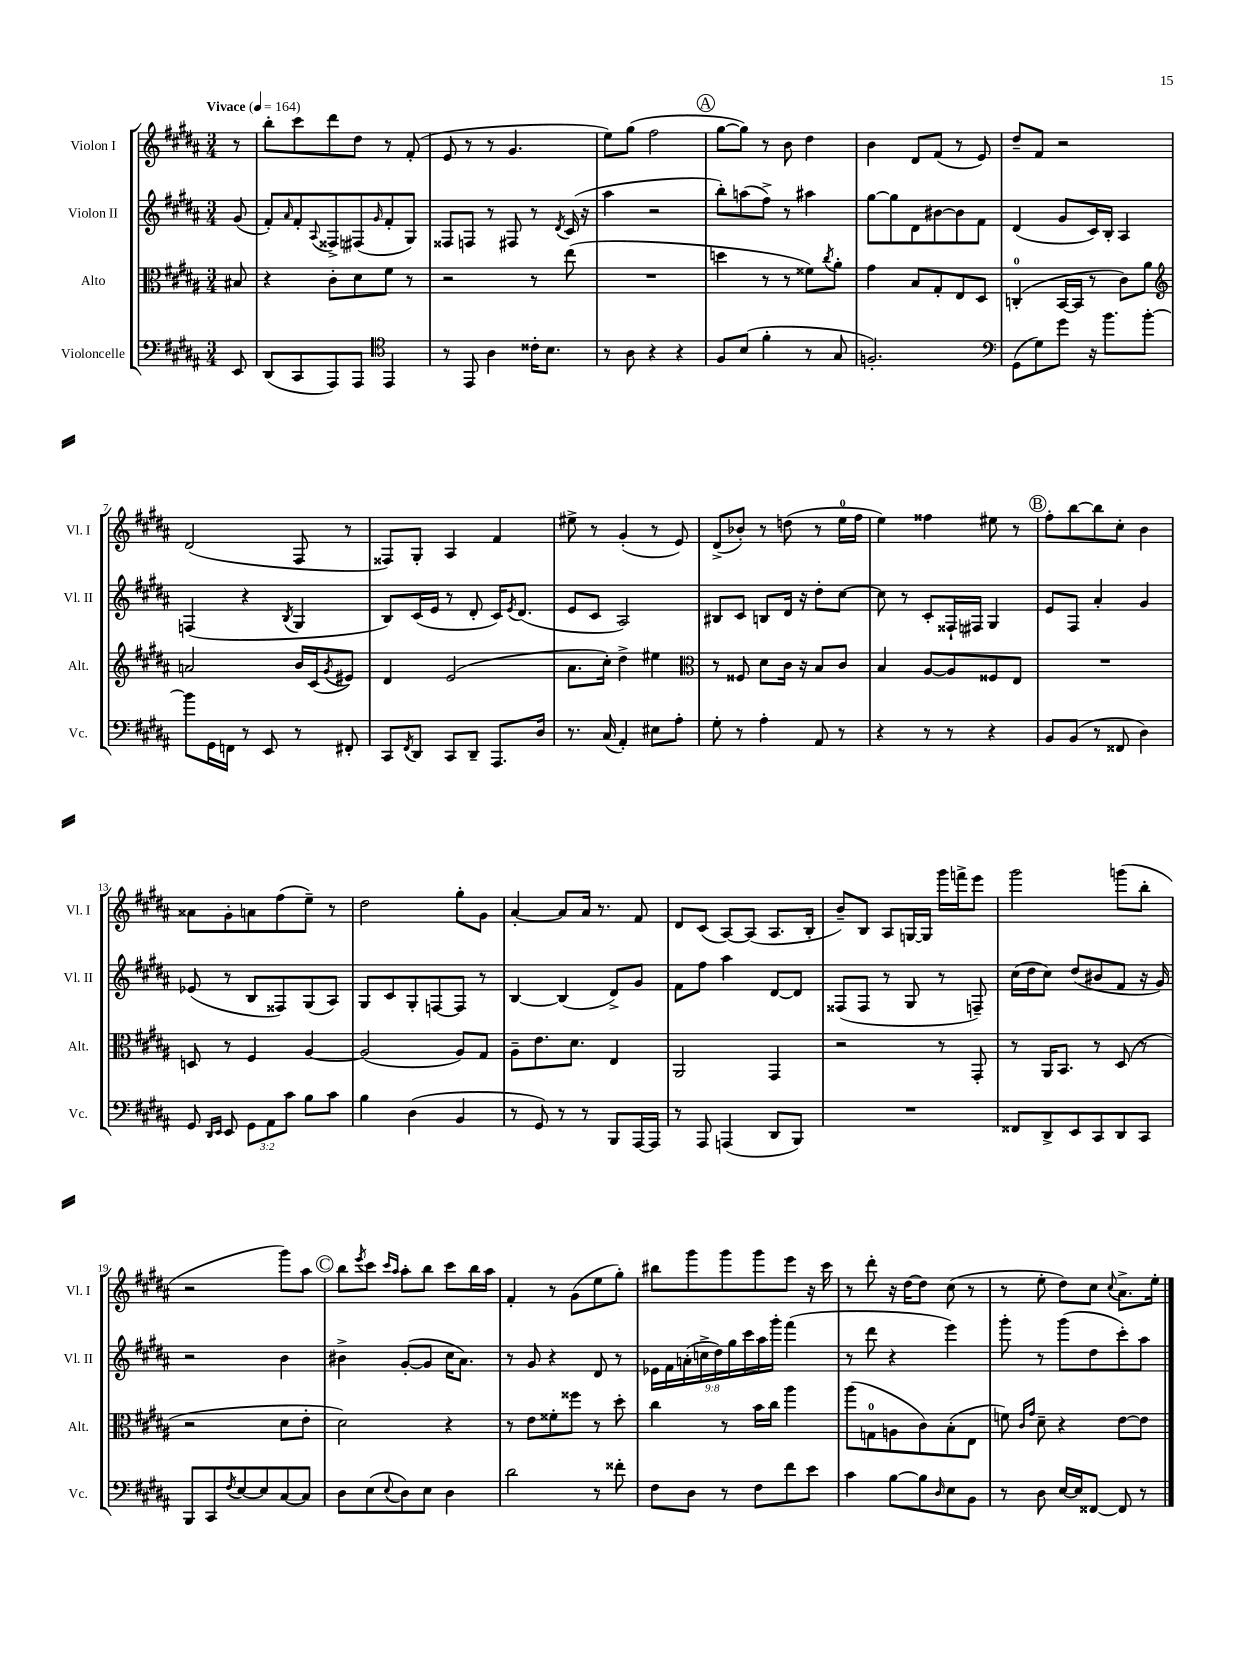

**kern	**kern	**kern	**kern
*part4	*part3	*part2	*part1
*staff4	*staff3	*staff2	*staff1
*I"Violoncelle	*I"Alto	*I"Violon II	*I"Violon I
*I'Vc.	*I'Alt.	*I'Vl. II	*I'Vl. I
*clefF4	*clefC3	*clefG2	*clefG2
*k[f#c#g#d#a#]	*k[f#c#g#d#a#]	*k[f#c#g#d#a#]	*k[f#c#g#d#a#]
*M3/4	*M3/4	*M3/4	*M3/4
*MM164	*MM164	*MM164	*MM164
=	=	=	=
!	!	!	!LO:TX:a:B:t=Vivace
8EE/	8B#X/	(8g#/	8r
=1	=1	=1	=1
(8DD#/L	4r	8f#'/L)	8bb'\L
.	.	16qqa#/	.
8CC#/	.	8f#'/	8ccc#\
.	.	8qqA#/	.
8AAA#/)	8c#'\L	8F##X^/	8ddd#\
8AAA#/J	8d#\	(8F#X/	8dd#\J
*clefC4	*	*	*
.	.	16qqg#/	.
4EE/	8f#\J	8f#'/	8r
.	8r	8G#/J)	(8f#'/
=2	=2	=2	=2
8r	2r	8F##X/L	8e/
8EE/	.	8Fn/J	8r
4A#\	.	8r	8r
.	.	8F#X/	4.g#/
16c##X'\KL	8r	8r	.
8.B\J	.	.	.
.	.	8qd#/	.
.	(8ee\	(16c#/	.
.	.	16r	.
=3	=3	=3	=3
8r	2.r	4aa#\	8ee\L)
8A#\	.	.	(8gg#\J
4r	.	2r	2ff#\
4r	.	.	.
!!LO:REH:place=s1:t=A
=4	=4	=4	=4
8F#/L	4ddn\	8bb'\L)	[8gg#\L
(8B/J	.	(8aan\	8gg#\J])
4f#'\	8r	8ff#^\J)	8r
.	8r	8r	8b\
8r	8f##X\L)	4aa#X\	4dd#\
.	8qcc#/	.	.
8G#/	8a#'\J	.	.
=5	=5	=5	=5
2.Fn'/)	4g#\	[8gg#\L	4b\
.	.	8gg#\]	.
.	8B/L	8d#\	8d#/L
.	8G#'/	[8b#X\	(8f#/J
.	8E/	8b#\]	8r
.	8D#/J	8f#\J	8e/)
=6	=6	=6	=6
*clefF4	*	*	*
(8GG#\L	(4Cn'/	(4d#/	8dd#~/L
8G#\)	.	.	8f#/J
8g#\J	[16BB/LL	8g#/L	2r
.	16BB/JJ]	.	.
16r	8r	16c#/L)	.
8.b\L	.	16B'/JJ	.
.	8c#\L)	4A#/	.
[8b'\J	8a#\J	.	.
!!LO:LB:g=z
=7	=7	=7	=7
*	*clefG2	*	*
8b\L]	2an/	(4Fn/	(2d#/
16GG#\L	.	.	.
16FFn\JJ	.	.	.
8r	.	4r	.
8EE/	.	.	.
.	.	8qB/	.
8r	16b/LL	4G#/	8F#/
.	(16c#/J	.	.
.	8qg#/	.	.
8FF#X'/	8e#X/J)	.	8r
=8	=8	=8	=8
8CC#/L	4d#/	8B/L)	8F##X/L)
8qFF#/	.	.	.
8DD#/J	.	(16c#/L	8G#'/J
.	.	16e/JJ	.
8CC#/L	(2e/	8r	4A#/
8DD#~/J	.	8d#'/	.
8.AAA#/L	.	16c#/KL)	4f#/
.	.	8qe/	.
.	.	(8.d#/J	.
16D#/Jk	.	.	.
=9	=9	=9	=9
8.r	8.a#\L	8e/L	8ee#X^\
.	.	8c#/J	8r
(16C#/	16cc#'\Jk)	.	.
4AA#'/)	4dd#^\	2A#/)	(4g#'/
8E#X\L	4ee#X\	.	8r
8A#'\J	.	.	8e/)
=10	=10	=10	=10
*	*clefC3	*	*
8G#'\	8r	8B#X/L	(8d#^/L
8r	8F##X/	8c#/J	8b-X'/J)
4A#'\	8d#\L	8Bn/L	8r
.	16c#\Jk	16d#/Jk	(8ddn\
.	16r	16r	.
8AA#/	8B/L	8dd#'\L	8r
8r	8c#/J	[8cc#\J	16ee\LL
.	.	.	16ff#\JJ
=11	=11	=11	=11
4r	4B/	8cc#\]	4ee\)
.	.	8r	.
8r	[8A#/L	8c#'/L	4ff##X\
8r	8A#/]	16F##X`/L	.
.	.	16F#X/JJ	.
4r	8F##X/	4G#/	8ee#X\
.	8E/J	.	8r
!!LO:REH:place=s1:t=B
=12	=12	=12	=12
8BB/L	2.r	8e/L	8ff#'\L
(8BB/J	.	8F#/J	[8bb\
8r	.	4a#'/	8bb\]
8FF##X/	.	.	8cc#'\J
4D#\)	.	4g#/	4b\
!!LO:LB:g=z
=13	=13	=13	=13
8GG#/	8Dn/	(8e-X/	8a##X\L
16qqDD#/LL	.	.	.
16qqEE/JJ	.	.	.
8EE/	8r	8r	8g#'\
12GG#\L	4F#/	8B/L	8an\
12AA#\	.	.	.
.	.	8F##X/)	(8ff#\
12c#\J	.	.	.
8B\L	[4A#/	(8G#/	8ee~\J)
8c#\J	.	8A#/J)	8r
=14	=14	=14	=14
4B\	(2A#/]	8G#/L	2dd#\
.	.	8c#/	.
(4D#\	.	8G#'/	.
.	.	[8Fn/	.
4BB/	8A#/L)	8F/J]	8gg#'\L
.	8G#/J	8r	8g#\J
=15	=15	=15	=15
8r	8A#~\L	[4B/	[4a#'/
8GG#/)	8.e\	.	.
8r	.	(4B/]	8a#/L]
.	8.d#\J	.	.
8r	.	.	16a#/Jk
.	.	.	8.r
8BBB/L	4E/	8d#^/L)	.
[16AAA#/L	.	8g#/J	8f#/
16AAA#/JJ]	.	.	.
=16	=16	=16	=16
8r	2AA#/	8f#\L	8d#/L
8AAA#/	.	8ff#\J	(8c#/J
(4AAAn/	.	4aa#\	[8A#/L)
.	.	.	(8A#/J]
8DD#/L	4GG#/	[8d#/L	8.A#/L
8BBB/J)	.	8d#/J]	.
.	.	.	16B'/Jk
=17	=17	=17	=17
2.r	2r	(8F##X/L	8b~/L)
.	.	8F##/J	8B/J
.	.	8r	8A#/L
.	.	8G#/	[16Gn/L
.	.	.	16G/JJ]
.	8r	8r	16ggg#\LL
.	.	.	16fffn^\J
.	8GG#'/	8Fn~/)	8eee\J
=18	=18	=18	=18
8FF##X/L	8r	(16cc#\LL	2ggg#\
.	.	16dd#\J	.
8DD#^/	16AA#/KL	8cc#\J)	.
.	8.BB/J	.	.
8EE/	.	(8dd#/L	.
8CC#/	8r	8b#X/	.
8DD#/	(8D#/	8f#/J	(8gggn\L
8CC#/J	8r	16r	8bb'\J
.	.	16g#/)	.
!!LO:LB:g=z
=19	=19	=19	=19
8BBB/L	2r	2r	2r
8CC#/	.	.	.
8qF#/	.	.	.
[8E/	.	.	.
8E/]	.	.	.
[8C#/	8d#\L	4b\	8ggg#\L)
8C#/J]	8e'\J	.	8aa#\J
!!LO:REH:place=s1:t=C
=20	=20	=20	=20
8D#\L	2d#\)	4b#X^\	8bb\L
.	.	.	8qeee/
(8E\	.	.	8ccc#\J
.	.	.	16qqccc#/LL
8qqE/	.	.	16qqaa#/JJ
8D#\)	.	([8g#'/L	8aa#'\L
8E\J	.	8g#/J]	8bb\J
4D#\	4r	16cc#\KL	8ccc#\L
.	.	8.a#\J)	.
.	.	.	16bb\L
.	.	.	16aa#\JJ
=21	=21	=21	=21
2d#\	8r	8r	4f#'/
.	8e\L	8g#/	.
.	8f##X'\	4r	8r
.	8ff##X\J	.	(8g#\L
8r	8r	8d#/	8ee\
8f##X'\	8dd#'\	8r	8gg#'\J)
=22	=22	=22	=22
8F#\L	4cc#\	18e-X\LL	8bb#X\L
.	.	18f#\	.
.	.	(18an'\	.
8D#\J	.	.	8ggg#\
.	.	18ccn^\	.
.	.	18dd#\)	.
8r	8r	.	8ggg#\
.	.	18gg#\	.
.	.	18ccc#\	.
8F#\L	16b\LL	.	8ggg#\
.	.	18aa#\	.
.	16cc#\JJ	.	.
.	.	18ggg#'\JJ	.
8f#\	4aa#\	(4fff#\	8eee\J
8e\J	.	.	16r
.	.	.	16ccc#\
=23	=23	=23	=23
4c#\	(8aa#\L	8r	8r
.	8Gn\	8ddd#\	8ddd#'\
[8B\L	8An\	4r	16r
.	.	.	[16dd#\KL
8B\]	8c#\)	.	8dd#\J]
16qqD#/	.	.	.
8E\	(8B'\	4eee\)	(8cc#\
8BB\J	8E\J	.	8r
=24	=24	=24	=24
8r	8fn\)	8ggg#'\	8r
.	16qqc#/LL	.	.
.	16qqg#/JJ	.	.
8D#\	8d#~\	8r	8ee'\
[16E/LL	4r	(8ggg#\L	8dd#\L)
16E/J]	.	.	.
[8FF##X/J	.	8dd#\	8cc#\J
.	.	.	8qqcc#/
8FF##/]	[8e\L	8ccc#'\)	8.a#^\L
8r	8e\J]	8aa#\J	.
.	.	.	16ee'\Jk
==	==	==	==
*-	*-	*-	*-
